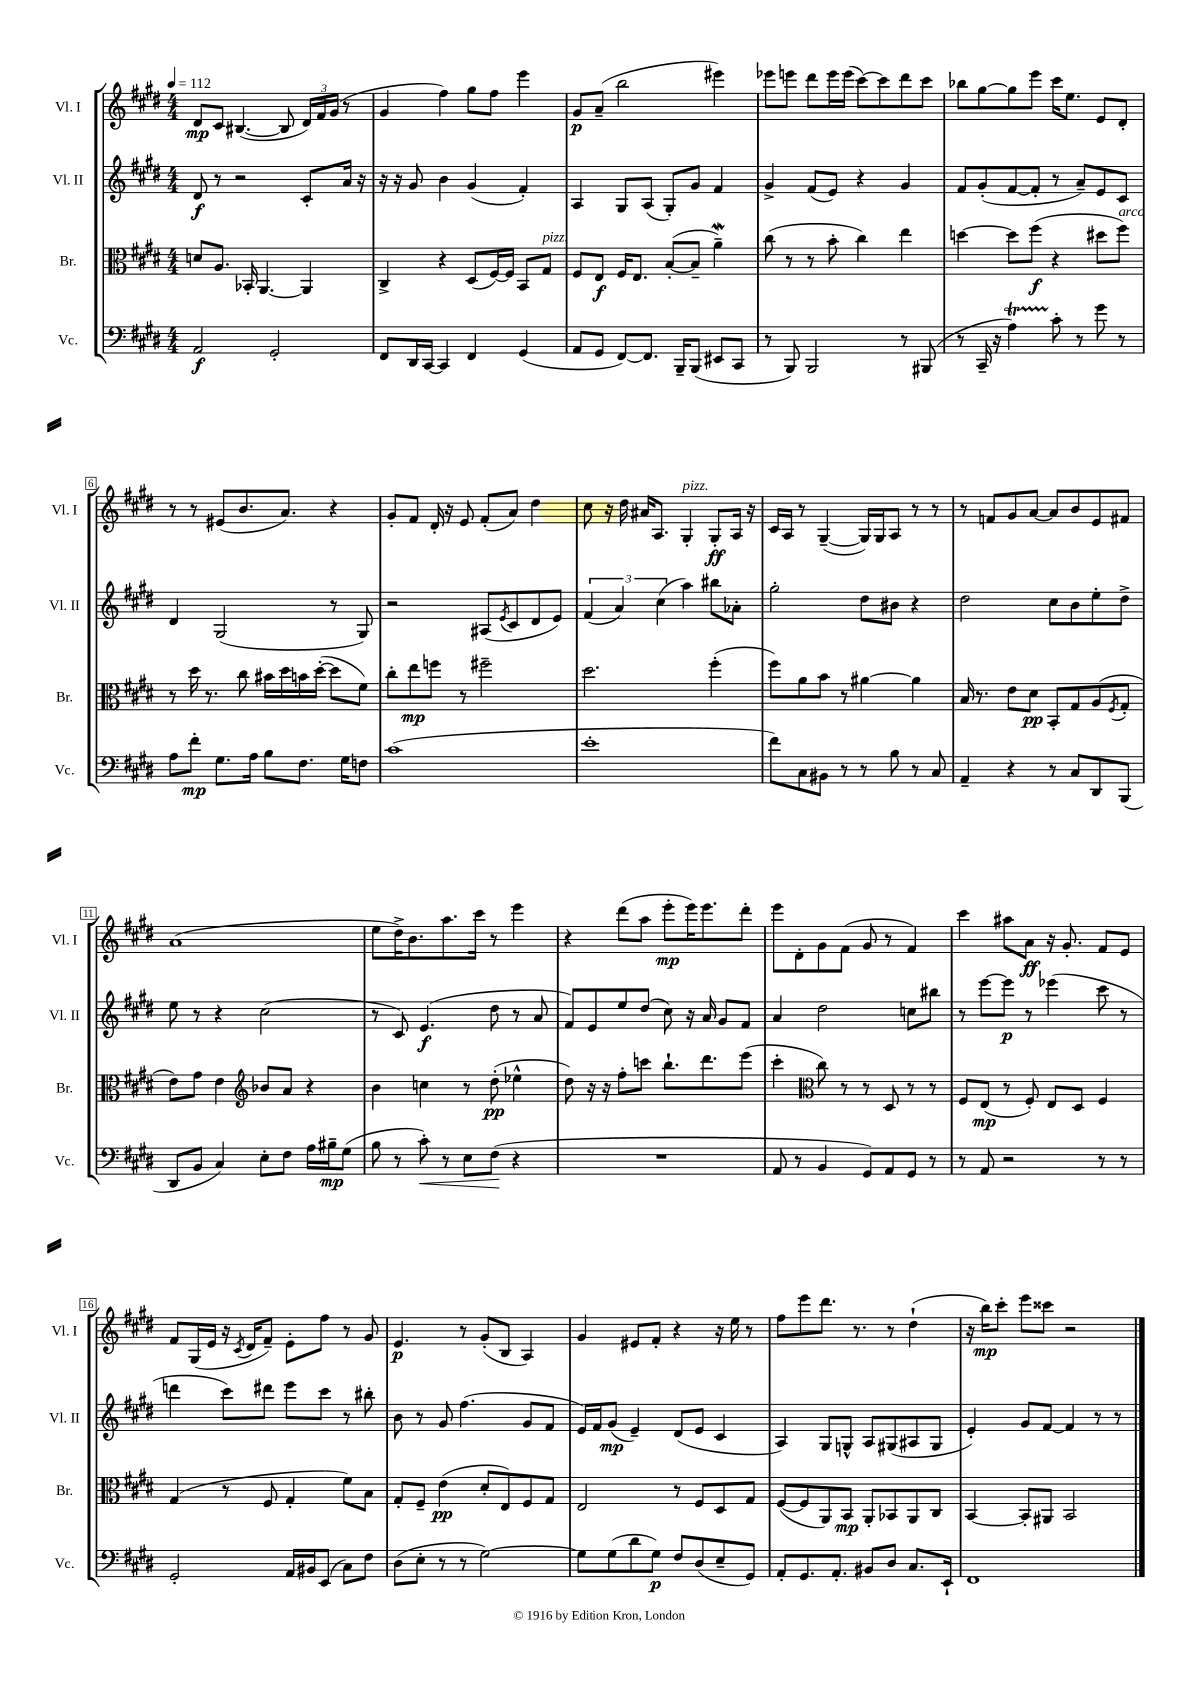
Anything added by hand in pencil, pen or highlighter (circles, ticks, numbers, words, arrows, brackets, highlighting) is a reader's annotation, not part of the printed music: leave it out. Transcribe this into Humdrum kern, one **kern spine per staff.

**kern	**dynam	**kern	**dynam	**kern	**dynam	**kern	**dynam
*part4	*part4	*part3	*part3	*part2	*part2	*part1	*part1
*staff4	*staff4	*staff3	*staff3	*staff2	*staff2	*staff1	*staff1
*I"Vc.	*	*I"Br.	*	*I"Vl. II	*	*I"Vl. I	*
*I'Vc.	*	*I'Br.	*	*I'Vl. II	*	*I'Vl. I	*
*clefF4	*	*clefC3	*	*clefG2	*	*clefG2	*
*k[f#c#g#d#]	*	*k[f#c#g#d#]	*	*k[f#c#g#d#]	*	*k[f#c#g#d#]	*
*M4/4	*	*M4/4	*	*M4/4	*	*M4/4	*
*MM112	*	*MM112	*	*MM112	*	*MM112	*
=1	=1	=1	=1	=1	=1	=1	=1
2AA/	f	8dn/L	.	8d#/	f	8d#/L	mp
.	.	8.A/J	.	8r	.	8c#/J	.
.	.	.	.	2r	.	([4.B#X/	.
.	.	16BB-X'/	.	.	.	.	.
.	.	[4.AA/	.	.	.	.	.
2GG#'/	.	.	.	.	.	.	.
.	.	.	.	.	.	8B#/]	.
.	.	4AA/]	.	8c#'/L	.	24d#/LL)	.
.	.	.	.	.	.	24f#/	.
.	.	.	.	.	.	(24g#/JJ	.
.	.	.	.	16a/Jk	.	8r	.
.	.	.	.	16r	.	.	.
=2	=2	=2	=2	=2	=2	=2	=2
8FF#/L	.	4C#^/	.	16r	.	4g#/	.
.	.	.	.	16r	.	.	.
16DD#/L	.	.	.	8g#/	.	.	.
[16CC#/JJ	.	.	.	.	.	.	.
4CC#/]	.	4r	.	4b\	.	4ff#\)	.
4FF#/	.	(8D#/L	.	(4g#/	.	8gg#\L	.
.	.	[16F#/L)	.	.	.	8ff#\J	.
.	.	16F#/JJ]	.	.	.	.	.
(4GG#/	.	8BB/L	.	4f#'/)	.	4eee\	.
!	!	!LO:TX:a:i:t=pizz.	!	!	!	!	!
.	.	8G#/J	.	.	.	.	.
=3	=3	=3	=3	=3	=3	=3	=3
8AA/L	.	8F#/L	.	4A/	.	8g#/L	p
8GG#/J	.	8E/J	f	.	.	(8a~/J	.
[8FF#/L)	.	16F#/KL	.	8G#/L	.	2bb\	.
.	.	8.E/J	.	.	.	.	.
8.FF#/J]	.	.	.	(8A/J	.	.	.
.	.	([8B'/L	.	8G#'/L)	.	.	.
16BBB~/KL	.	.	.	.	.	.	.
(8BBB/J	.	8B~/J]	.	8g#/J	.	.	.
8EE#X/L	.	4aw~\)	.	4f#/	.	4eee#X\)	.
8CC#/J	.	.	.	.	.	.	.
=4	=4	=4	=4	=4	=4	=4	=4
8r	.	(8cc#\	.	4g#^/	.	8eee-X\L	.
8BBB/)	.	8r	.	.	.	8eeen\J	.
2BBB/	.	8r	.	(8f#/L	.	8ddd#\L	.
.	.	8b'\	.	8e/J)	.	16eee\L	.
.	.	.	.	.	.	(16eee\JJ	.
.	.	4cc#\)	.	4r	.	[8ccc#\L)	.
.	.	.	.	.	.	8ccc#\]	.
8r	.	4ee\	.	4g#/	.	8ddd#\	.
(8BBB#X/	.	.	.	.	.	8ccc#\J	.
=5	=5	=5	=5	=5	=5	=5	=5
8r	.	[4ddn\	.	8f#/L	.	8bb-X\L	.
16CC#~/	.	.	.	(8g#'/	.	[8gg#\	.
16r	.	.	.	.	.	.	.
4AT\)	.	8dd\L]	.	[8f#/	.	8gg#\]	.
.	.	(8ff#\J	f	8f#'/J]	.	8eee\J	.
8c#'\	.	4r	.	8r	.	16ccc#\KL	.
.	.	.	.	.	.	8.ee\J	.
8r	.	.	.	8a~/L)	.	.	.
8g#\	.	8dd#X\L	.	8e/	.	8e/L	.
!	!	!LO:TX:a:i:t=arco	!	!	!	!	!
8r	.	8ff#\J)	.	8c#/J	.	8d#'/J	.
!!LO:LB:g=z
=6	=6	=6	=6	=6	=6	=6	=6
8A\L	.	8r	.	4d#/	.	8r	.
8f#'\J	mp	16dd#\	.	.	.	8r	.
.	.	8.r	.	.	.	.	.
8.G#\L	.	.	.	(2G#/	.	(8e#X/L	.
.	.	8cc#\	.	.	.	8.b/	.
16A\Jk	.	.	.	.	.	.	.
8B\L	.	16b#X\LL	.	.	.	.	.
.	.	16dd#\	.	.	.	8.a/J)	.
8.F#\J	.	16bn\	.	.	.	.	.
.	.	([16dd#'\JJ	.	.	.	.	.
.	.	8dd#\L]	.	8r	.	4r	.
16G#\KL	.	.	.	.	.	.	.
8Fn\J	.	8f#\J)	.	8G#/)	.	.	.
=7	=7	=7	=7	=7	=7	=7	=7
(1c#	.	8cc#'\L	.	2r	.	8g#'/L	.
.	.	8ee\	mp	.	.	8f#/J	.
.	.	8ffn\J	.	.	.	16d#'/	.
.	.	.	.	.	.	16r	.
.	.	8r	.	.	.	8e/	.
.	.	2ff#X~\	.	(8A#X/L	.	(8f#'/L	.
.	.	.	.	8qe/	.	.	.
.	.	.	.	8c#/	.	8a/J)	.
.	.	.	.	8d#/	.	4dd#\	.
.	.	.	.	8e/J)	.	.	.
=8	=8	=8	=8	=8	=8	=8	=8
1e'	.	2.dd#\	.	(6f#/	.	8cc#\	.
.	.	.	.	.	.	16r	.
.	.	.	.	6a/)	.	.	.
.	.	.	.	.	.	16dd#\	.
.	.	.	.	.	.	16a#X/KL	.
.	.	.	.	.	.	8.A/J	.
.	.	.	.	(6cc#\	.	.	.
!	!	!	!	!	!	!LO:TX:a:i:t=pizz.	!
.	.	.	.	4aa\)	.	4G#'/	.
.	.	(4ff#'\	.	8bb#X\L	.	8G#'/L	ff
.	.	.	.	8a-X'\J	.	16A/Jk	.
.	.	.	.	.	.	16r	.
=9	=9	=9	=9	=9	=9	=9	=9
8f#\L)	.	8ff#\L)	.	2gg#'\	.	16c#/LL	.
.	.	.	.	.	.	16A/JJ	.
8C#\	.	8a\	.	.	.	8r	.
8BB#X\J	.	8b\J	.	.	.	([4G#~/	.
8r	.	8r	.	.	.	.	.
8r	.	[4a#X\	.	8dd#\L	.	16G#/LL])	.
.	.	.	.	.	.	16G#/J	.
8B\	.	.	.	8b#X\J	.	8A/J	.
8r	.	4a#\]	.	4r	.	8r	.
8C#/	.	.	.	.	.	8r	.
=10	=10	=10	=10	=10	=10	=10	=10
4AA~/	.	16B/	.	2dd#\	.	8r	.
.	.	8.r	.	.	.	.	.
.	.	.	.	.	.	8fn/L	.
4r	.	8e\L	.	.	.	8g#/	.
.	.	8d#\J	pp	.	.	[8a/J	.
8r	.	8BB'/L	.	8cc#\L	.	8a/L]	.
8C#/L	.	8G#/	.	8b\	.	8b/	.
8DD#/	.	(8A/	.	8ee'\	.	8e/	.
.	.	8qF#/	.	.	.	.	.
(8BBB/J	.	8G#'/J	.	8dd#^\J	.	8f#X/J	.
!!LO:LB:g=z
=11	=11	=11	=11	=11	=11	=11	=11
8DD#/L	.	8e\L)	.	8ee\	.	(1a	.
8BB/J	.	8g#\J	.	8r	.	.	.
4C#/)	.	4e\	.	4r	.	.	.
*	*	*clefG2	*	*	*	*	*
8E'\L	.	8b-X/L	.	(2cc#\	.	.	.
8F#\J	.	8a/J	.	.	.	.	.
16A\LL	.	4r	.	.	.	.	.
16B#X~\J	mp	.	.	.	.	.	.
(8G#\J	.	.	.	.	.	.	.
=12	=12	=12	=12	=12	=12	=12	=12
8B\	.	4b\	.	8r	.	8ee\L	.
8r	.	.	.	8c#/)	.	16dd#^\K)	.
.	.	.	.	.	.	8.b\	.
!	!LO:HP:b	!	!	!	!	!	!
8c#'\)	<	4ccn\	.	(4.e/	f	.	.
8r	.	.	.	.	.	8.aa\	.
8E\L	.	8r	.	.	.	.	.
.	.	.	.	.	.	16ccc#\Jk	.
(8F#\J	.	(8dd#'\	pp	8dd#\	.	8r	.
4r	[	4ee-X^^\	.	8r	.	4eee\	.
.	.	.	.	8a/	.	.	.
=13	=13	=13	=13	=13	=13	=13	=13
1r	.	8dd#\)	.	8f#/L)	.	4r	.
.	.	16r	.	8e/	.	.	.
.	.	16r	.	.	.	.	.
.	.	8ff#'\L	.	8ee/	.	(8ddd#\L	.
.	.	8cccn\J	.	(8dd#/J	.	8aa\J	.
.	.	8.bb`\L	.	8cc#\)	.	8eee'\L	mp
.	.	.	.	16r	.	16eee\K)	.
.	.	8.ddd#\	.	16a/	.	8.eee\	.
.	.	.	.	8g#/L	.	.	.
.	.	(8eee\J	.	8f#/J	.	8ddd#'\J	.
=14	=14	=14	=14	=14	=14	=14	=14
8AA/	.	4ccc#'\	.	4a/	.	8eee\L	.
8r	.	.	.	.	.	8d#'\	.
*	*	*clefC3	*	*	*	*	*
4BB/	.	8cc#\)	.	2dd#\	.	8g#\	.
.	.	8r	.	.	.	(8f#\J	.
8GG#/L)	.	8r	.	.	.	8g#/	.
8AA/	.	8D#/	.	.	.	8r	.
8GG#/J	.	8r	.	8ccn\L	.	4f#/)	.
8r	.	8r	.	8bb#X\J	.	.	.
=15	=15	=15	=15	=15	=15	=15	=15
8r	.	8F#/L	.	8r	.	4ccc#\	.
8AA/	.	(8E/J	mp	[8eee\L	.	.	.
2r	.	8r	.	8eee\J]	p	8aa#X\L	.
.	.	8F#'/)	.	8r	.	8a\J	ff
.	.	8E/L	.	(4eee-X\	.	16r	.
.	.	.	.	.	.	8.g#'/	.
.	.	8D#/J	.	.	.	.	.
8r	.	4F#/	.	8ccc#\	.	8f#/L	.
8r	.	.	.	8r	.	8e/J	.
!!LO:LB:g=z
=16	=16	=16	=16	=16	=16	=16	=16
2GG#'/	.	(4G#/	.	4dddn\	.	8f#/L	.
.	.	.	.	.	.	(16G#/L	.
.	.	.	.	.	.	16e/JJ	.
.	.	8r	.	8ccc#\L)	.	16r	.
.	.	.	.	.	.	8qc#/	.
.	.	.	.	.	.	16d#/KL	.
.	.	8F#/	.	8ddd#X\J	.	8f#~/J)	.
16AA/LL	.	4G#'/	.	8eee\L	.	8e'\L	.
16BB#X/J	.	.	.	.	.	.	.
(8EE/J	.	.	.	8ccc#\J	.	8ff#\J	.
8C#\L)	.	8f#\L)	.	8r	.	8r	.
8F#\J	.	8B\J	.	8bb#X'\	.	8g#/	.
=17	=17	=17	=17	=17	=17	=17	=17
(8D#\L	.	8G#'/L	.	8b\	.	4.e/	p
8E'\J	.	8F#~/J	.	8r	.	.	.
8r	.	(4e\	pp	8g#/	.	.	.
8r	.	.	.	(4.ff#\	.	8r	.
[2G#\)	.	8d#'/L	.	.	.	(8g#'/L	.
.	.	8E/)	.	.	.	8B/J	.
.	.	8F#/	.	8g#/L	.	4A/)	.
.	.	8G#/J	.	8f#/J	.	.	.
=18	=18	=18	=18	=18	=18	=18	=18
8G#\L]	.	2E/	.	16e/LL)	.	4g#/	.
.	.	.	.	16f#/J	.	.	.
(8G#\	.	.	.	(8g#/J	mp	.	.
8d#\	.	.	.	4e~/)	.	8e#X/L	.
8G#\J)	p	.	.	.	.	8f#'/J	.
8F#/L	.	8r	.	(8d#/L	.	4r	.
(8D#/	.	8F#/L	.	8e/J	.	.	.
8E~/	.	8D#/	.	4c#/	.	16r	.
.	.	.	.	.	.	16ee\	.
8GG#/J)	.	8G#/J	.	.	.	8r	.
=19	=19	=19	=19	=19	=19	=19	=19
8AA'/L	.	([8F#/L	.	4A/)	.	8ff#\L	.
8.GG#/	.	8F#/]	.	.	.	8eee\	.
.	.	8AA/)	.	8G#/L	.	8.ddd#\J	.
8.AA'/J	.	.	.	.	.	.	.
.	.	8BB/J	mp	8Gn^^/J	.	.	.
.	.	.	.	.	.	8.r	.
8BB#X/L	.	8AA'/L	.	8A/L	.	.	.
8D#/J	.	8BB-X/	.	(8G#X/	.	8r	.
8.C#/L	.	8AA/	.	8A#X/	.	(4dd#`\	.
.	.	8C#/J	.	8G#/J	.	.	.
16EE`/Jk	.	.	.	.	.	.	.
=20	=20	=20	=20	=20	=20	=20	=20
1FF#	.	[4BB/	.	4e'/)	.	16r	.
.	.	.	.	.	.	16bb\KL)	mp
.	.	.	.	.	.	8ccc#'\J	.
.	.	8BB'/L]	.	8g#/L	.	8eee\L	.
.	.	8AA#X/J	.	[8f#/J	.	8ccc##X\J	.
.	.	2BB/	.	4f#/]	.	2r	.
.	.	.	.	8r	.	.	.
.	.	.	.	8r	.	.	.
==	==	==	==	==	==	==	==
*-	*-	*-	*-	*-	*-	*-	*-
